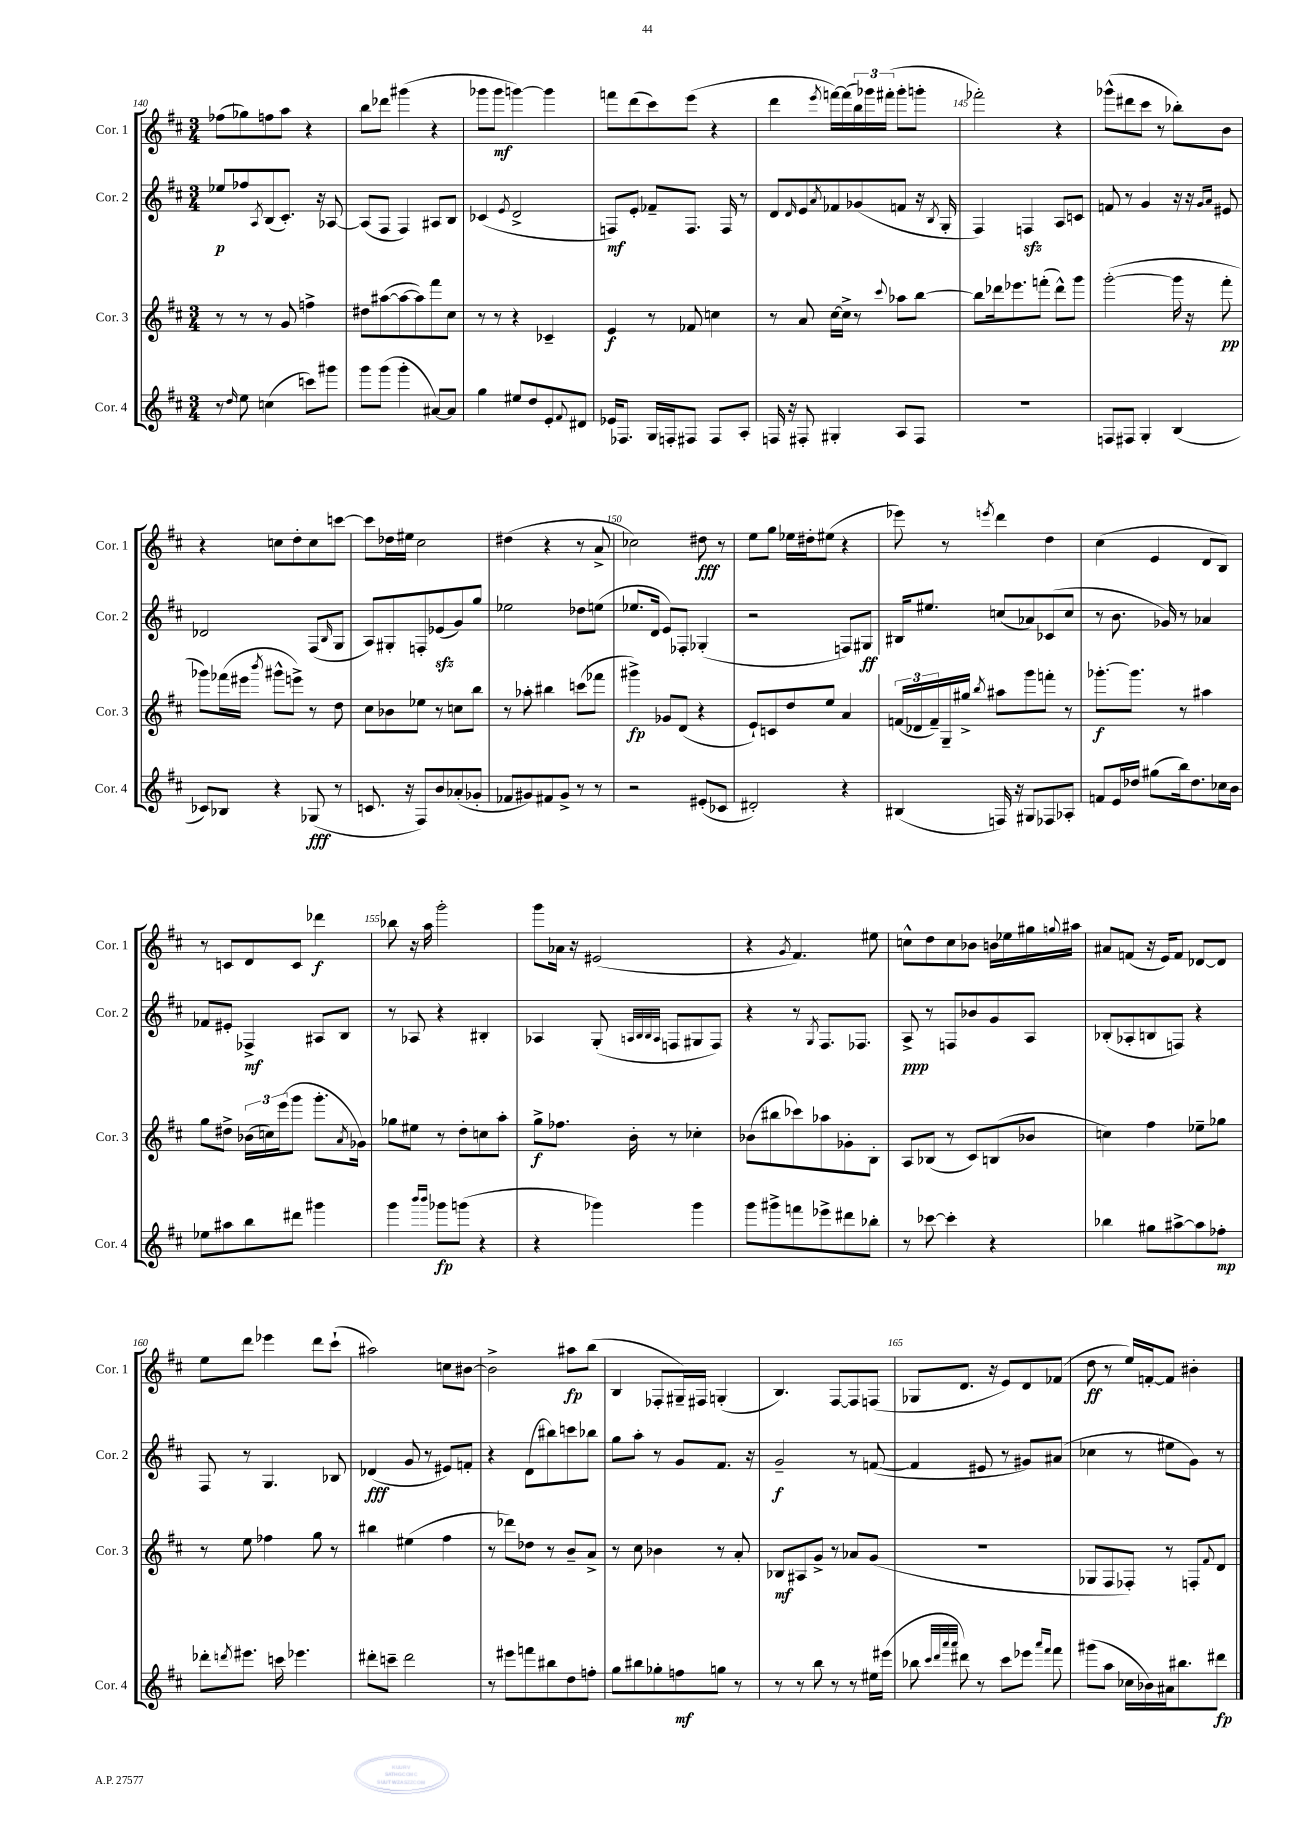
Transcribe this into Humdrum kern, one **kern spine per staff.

**kern	**kern	**kern	**kern
*staff4	*staff3	*staff2	*staff1
*clefG2	*clefG2	*clefG2	*clefG2
*k[f#c#]	*k[f#c#]	*k[f#c#]	*k[f#c#]
*M3/4	*M3/4	*M3/4	*M3/4
8r	8r	8ee-	(8ff-
16qqdd	.	.	.
8ee	8r	8ff-	8gg-)
.	.	8qA	.
(4cc	8r	(8B	8ff
.	8g	8.c#')	8aa
8ccc)	4ff^	.	4r
.	.	16r	.
8ggg#	.	[8A-	.
=	=	=	=
8ggg	8dd#	(8A-]	8bb
(8ggg	([8aa#	8F#	8ddd-
4ggg'	8aa#_	4F#)	(4ggg#
.	8aa#])	.	.
[8a#)	8fff#	8A#	4r
8a#]	8cc#	8B	.
=	=	=	=
4gg	8r	(4c-	8ggg-
.	8r	.	8ggg-
.	.	8qe	.
8ee#	4r	2d^	[4ggg)
8dd	.	.	.
8e'	4c-~	.	4ggg]
8qqf#	.	.	.
8d#	.	.	.
=	=	=	=
16e-	4e	8F)	8fff
8.F-	.	.	.
.	.	8e'	(8ddd
16G	8r	8f-~	8ccc#)
16F'	.	.	.
8F#	8f-	8.F	(8eee
8F#	4cc	.	4r
.	.	16F	.
8A'	.	8r	.
=	=	=	=
16F	8r	8d	4ddd
16r	.	.	.
.	.	16qqd	.
8F#'	8a	8e	.
.	.	8qa	8qeee
4G#'	[16cc#	8f-	[16fff)
.	16cc#^]	.	(16fff]
.	8r	(8g-	24bb)
.	.	.	24ggg-
.	.	.	(24fff#'
.	8qqccc#	.	.
8A	8aa-	8f	8ggg-'
8F#	[8bb	16r	8ggg'
.	.	8qB	.
.	.	16G'	.
=	=	=	=
2.r	8bb]	4F#)	2fff-')
.	16ddd-	.	.
.	8.eee-	.	.
.	.	4F	.
.	(8fff'	.	.
.	8ddd-^^)	8A	4r
.	8ggg	8c	.
=	=	=	=
8F	([2ggg'	8f	(8ggg-^^
8F#	.	8r	8ddd#
4G'	.	4g	8ccc#
.	.	.	8r
(4B	16ggg]	16r	8bb-')
.	16r	16r	.
.	.	16qqg	.
.	.	16qqa	.
.	8fff#'	8e#	8b
=	=	=	=
8c-)	8ggg-)	2d-	4r
8B-	(16fff-	.	.
.	16eee#	.	.
.	8qbbb	.	.
4r	8ggg#^^	.	8cc
.	8eee^)	.	8dd'
(8G-	8r	(8F#	8cc
.	.	16qqB	.
8r	8dd	8G	[8ccc
=	=	=	=
8.c	8cc#	8A)	8ccc]
.	8b-	8G#'	16dd-
16r	.	.	16ee#
8F#)	8ee-	8F'	2cc#
8b	8r	(8e-	.
(8a-'	8cc	8g)	.
8g-'	8bb	8gg	.
=	=	=	=
8f-	8r	2ee-	(4dd#
8g#)	8aa-'	.	.
8f#	4bb#	.	4r
8g#^	.	.	.
8r	(8ccc	8dd-	8r
8r	8fff-	(8ee	8a^
=	=	=	=
2r	4ggg#^)	8.ee-	2cc-)
.	.	16d	.
.	8g-	8e)	.
.	(8d	8F-'	.
(8e#'	4r	(4G-'	8dd#
8c-	.	.	8r
=	=	=	=
2d#')	8e`)	2r	8ee
.	8c	.	8gg
.	8dd	.	16ee-
.	.	.	16dd#'
.	8ee	.	(8ee#
4r	4a	8F)	4r
.	.	8G#	.
=	=	=	=
(4B#	(24f	16B#	8eee-)
.	24d-	.	.
.	.	8.ee#	.
.	24f~)	.	.
.	16G~	.	8r
.	16gg#^	.	.
.	8qbb	.	8qeee
16F)	8aa#	(8cc	4ddd
16r	.	.	.
8G#	8ggg	8a-)	.
8F-	8fff'	(8c-	4dd
8A-'	8r	8cc	.
=	=	=	=
8f	[8.ggg-'	8r	(4cc#
16e	.	8.b	.
16dd-	8.ggg-]	.	.
(8gg#	.	.	4e
.	.	16g-)	.
16bb)	8r	8r	.
8.dd-	.	.	.
.	4aa#	4a-	8d
16cc-	.	.	8B)
16b	.	.	.
=	=	=	=
8ee-	8gg	8f-	8r
8aa#	8dd#^	8e#'	8c
8bb	(24b-	4F-^	8d
.	24cc)	.	.
.	(24eee	.	.
8ddd#	8ggg	.	8c
4ggg#	8.ggg'	8A#	4ddd-
.	.	8B	.
.	8qa	.	.
.	16g-)	.	.
=	=	=	=
4ggg	8gg-	8r	8bb-
.	8ee#	8A-	16r
.	.	.	16aa
16qqbbb	.	.	.
16qqbbb	.	.	.
8ggg-	8r	4r	2ggg'
(8ggg	8dd'	.	.
4r	8cc	4B#'	.
.	8aa'	.	.
=	=	=	=
4r	8gg^	4A-	8ggg
.	8.ff-	.	16a-
.	.	.	16r
4ggg-)	.	(8G'	(2e#
.	16b'	.	.
.	.	32qqA	.
.	.	32qqB	.
.	.	32qqB	.
.	.	32qqA	.
.	8r	8F	.
4ggg-	4cc-'	8G#	.
.	.	8F)	.
=	=	=	=
8ggg	(8b-	4r	4r
8ggg#^	8bb#	.	.
.	.	.	8qg
8fff	8ccc-)	8r	4.f#)
.	.	8qG	.
8eee-^	8aa-	8.F#	.
8ddd#	8g-'	.	.
.	.	8.F-	.
8bb-'	8B'	.	8ee#
=	=	=	=
8r	8A	8A^	8cc^^
[8ccc-	(8B-	8r	8dd
4ccc-']	8r	8F	8cc
.	8c#)	8b-	8b-
4r	(8B	8g	16b
.	.	.	16ee-
.	8b-	8A	16gg#
.	.	.	8qqgg
.	.	.	16aa#
=	=	=	=
4bb-	4cc)	(8B-'	8a#
.	.	8A-'	(8f
8gg#	4ff#	8B	16r
.	.	.	16e)
[8aa#^	.	8F)	8f
8aa#]	8ee-~	4r	[8d-
8ff-'	8gg-	.	8d-]
=	=	=	=
8ddd-'	8r	8F#	8ee
8qddd	.	.	.
8.eee#	8ee	8r	8ddd
.	4ff-	4.G	4eee-
16ccc	.	.	.
4.eee-	.	.	.
.	8gg	.	8ddd
.	8r	8B-	(8ccc#`
=	=	=	=
8ddd#'	4bb#	(4d-	2aa#)
8ccc~	.	.	.
2ddd#	(4ee#	8g	.
.	.	8r	.
.	4ff#	8e#)	8cc
.	.	8f'	[8b#
=	=	=	=
8r	8r	4r	2b#^]
8eee#	8ddd-)	.	.
8fff	8dd-	(8d	.
8bb#	8r	8bb#)	.
8dd	8b~	8ccc	8aa#
8ff'	8a^	8bb-	(8bb
=	=	=	=
8gg	8r	8gg	4B
8bb#	8cc#	8aa'	.
8gg-'	4b-	8r	8F-'
8ff	.	8g	16G#~)
.	.	.	16F#
8gg	8r	8.f#	(4G'
8r	8a'	.	.
.	.	16r	.
=	=	=	=
8r	8B-	2g~	4.B)
8r	8A#	.	.
8bb	8g^	.	.
8r	8r	.	[8F#
8r	8a-	8r	8F#]
16ee#	(8g	([8f	(8F
(16eee#	.	.	.
=	=	=	=
8bb-	2.r	4f]	8G-
32qqccc#	.	.	.
32qqddd	.	.	.
32qqaaa	.	.	.
32qqaaa	.	.	.
8ddd#)	.	.	8.d
8r	.	8e#	.
.	.	.	16r
8ccc#	.	8r	8e)
8eee-	.	8g#)	8d
16qqaaa	.	.	.
16qqfff#	.	.	.
8fff#	.	(8a#	(8f-
=	=	=	=
(8ggg#	8G-	4cc-	8dd
8aa	8F#	.	8r
16cc-	8F-')	8r	16ee)
16b-)	.	.	[16f'
16a#	8r	8ee#	8f]
8.bb#	.	.	.
.	8F'	8g)	4b#'
.	8qqf#	.	.
8ddd#	8d	8r	.
==	==	==	==
*-	*-	*-	*-
